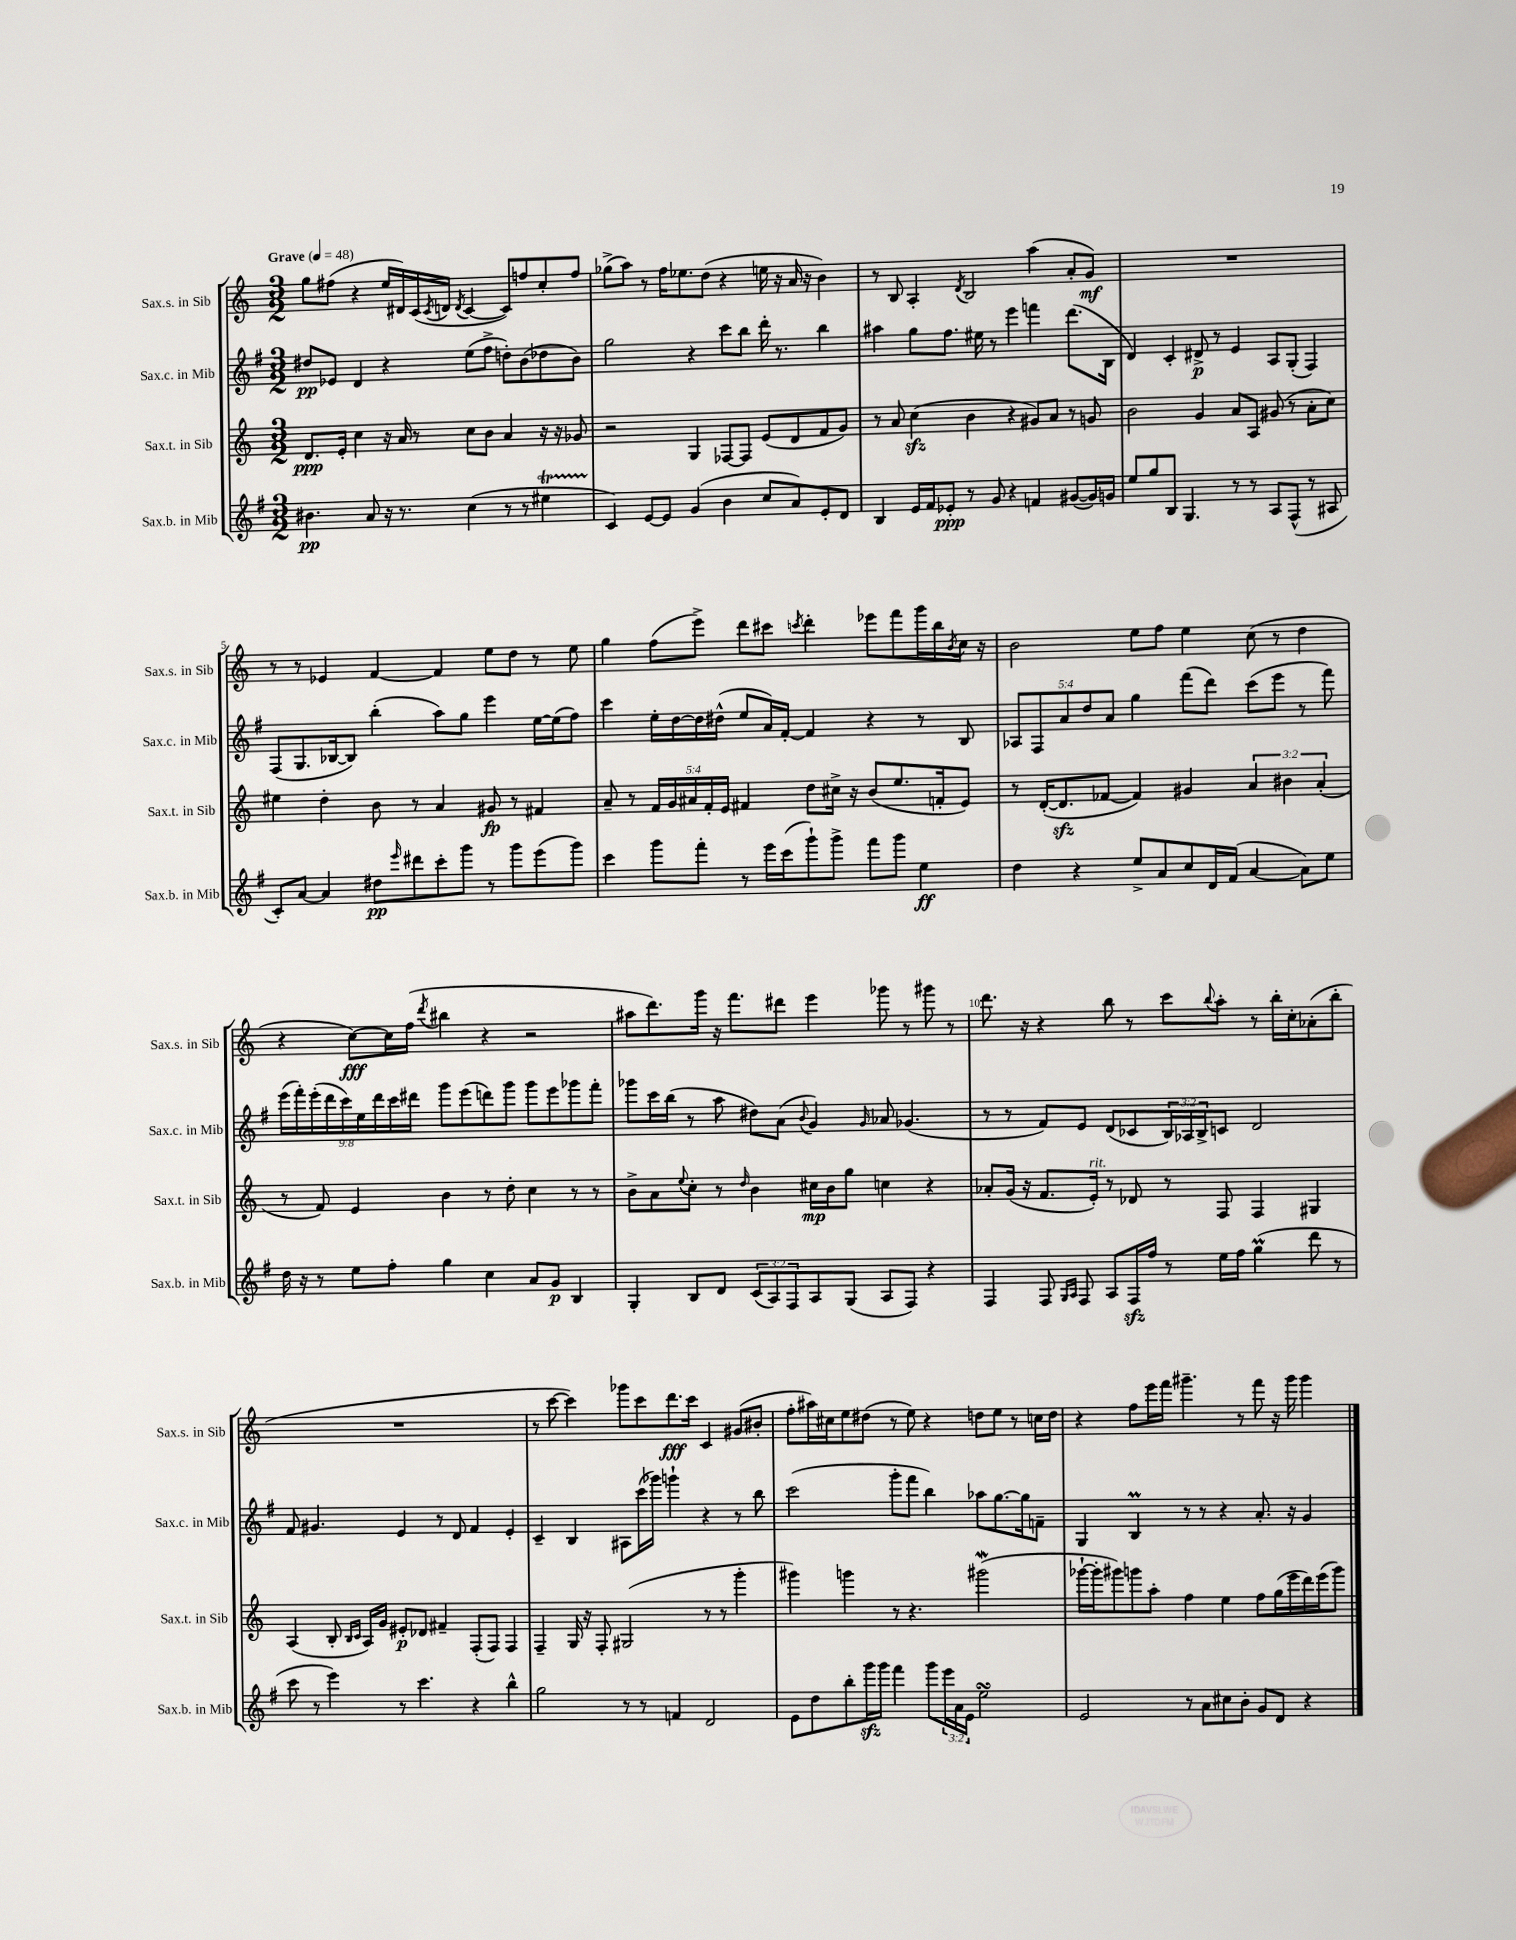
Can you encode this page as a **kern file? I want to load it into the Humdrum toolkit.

**kern	**kern	**kern	**kern
*staff4	*staff3	*staff2	*staff1
*clefG2	*clefG2	*clefG2	*clefG2
*k[f#]	*k[]	*k[f#]	*k[]
*M3/2	*M3/2	*M3/2	*M3/2
*MM48	*MM48	*MM48	*MM48
4.b#	8.d	8dd#	8gg
.	.	8e-	(8ff#
.	16e'	.	.
.	4cc	4d	4r
8a	.	.	.
16r	16r	4r	16ee
8.r	16a	.	16d#)
.	8r	.	(16c
.	.	.	8qc
.	.	.	16d
.	.	.	8qd
(4cc	8cc	(8ee	[4c
.	8b	8ff#^	.
8r	4a	8dd')	8c])
8r	.	(8b	8ff
4ee#	16r	8dd-	8cc'
.	16r	.	.
.	8g-	8b)	8ff
=	=	=	=
4c)	2r	2gg	(8gg-^
.	.	.	8aa)
[8e	.	.	8r
8e]	.	.	16ff
.	.	.	8.ee-
(4g	4G	4r	.
.	.	.	(8dd
4b	[8F-	8ccc	4r
.	8F-]	8bb	.
8cc	(8e	16ddd'	16ee
.	.	8.r	16r
8a)	8d	.	16a
.	.	.	16r
8e'	8f	4bb	4b)
8d	8g)	.	.
=	=	=	=
4B	8r	4aa#	8r
.	8a	.	8B
16e	(4cc	8gg	4A'
16f#	.	.	.
8e-'	.	8.ff#	.
.	.	.	8qd
8r	4b	.	2B
.	.	16ee#	.
8g	.	8r	.
4r	4r	4eee	.
4f	8g#)	4fff	(4aa
.	8a	.	.
([8g#	8r	(8.ddd	8a'
16g#])	8g	.	8g)
16g	.	16B	.
=	=	=	=
8ee	2b	4d)	1.r
8gg	.	.	.
8B	.	4c'	.
4.G	.	.	.
.	4g	8d#^	.
.	.	8r	.
8r	8a	4e	.
8r	8A	.	.
8A	(8g#	8A	.
(8F#^^	8r	(8G'	.
8r	8a'	4F#)	.
8A#	8cc)	.	.
=	=	=	=
8c')	4ee#	(8F#	8r
[8a	.	8.G	8r
4a]	4dd'	.	4e-
.	.	[16B-	.
.	.	8B-])	.
8dd#	8b	(4bb'	[4f
16qqeee	.	.	.
8ddd#	8r	.	.
8ccc'	4a	8aa)	4f]
8ggg	.	8gg	.
8r	8g#	4eee	8ee
8ggg	8r	.	8dd
(8eee	4f#	[16ee	8r
.	.	(16ee]	.
8ggg)	.	8ff#)	8ee
=	=	=	=
4ccc	8a~	4ccc	4gg
.	8r	.	.
8ggg	20f	16ee'	(8ff
.	20g	.	.
.	.	[16dd	.
.	20a#	.	.
8fff#'	.	16dd]	8eee^)
.	20f'	.	.
.	.	(16dd#^^	.
.	20e	.	.
8r	4f#	8ee	8ddd
16eee	.	16a)	8ccc#
(16ccc	.	[16f#'	.
.	.	.	8qccc
8ggg`)	8dd	4f#]	4ddd'
8ggg^	16cc#^	.	.
.	16r	.	.
8fff#	(8b	4r	8eee-
8ggg	8.ee	.	8fff
4ee	.	8r	16ggg
.	16f'	.	16bb
.	.	.	8qb
.	8e)	8B	16cc
.	.	.	16r
=	=	=	=
4dd	8r	10A-	2b
.	.	10F#	.
.	([16d'	.	.
.	8.d]	.	.
.	.	10a	.
4r	.	.	.
.	.	10dd	.
.	[8f-	.	.
.	.	10a	.
8ee^	4f-])	4gg	8ee
8a	.	.	8ff
8cc	4g#	(8fff#	4ee
16d	.	8ddd)	.
(16f#	.	.	.
[4a	6a	(8ccc	(8cc
.	.	8eee	8r
.	6b#	.	.
8a])	.	8r	4dd
.	(6a'	.	.
8ee	.	8fff#)	.
=	=	=	=
16dd	8r	(18eee	4r
.	.	18fff#')	.
16r	.	.	.
.	.	(18eee'	.
8r	8f)	.	.
.	.	18ddd	.
.	.	18ccc)	.
8ee	4e	.	[8cc)
.	.	18ee	.
.	.	18ddd	.
8ff#'	.	.	16cc]
.	.	18ccc	.
.	.	.	(16ff
.	.	18ddd#	.
.	.	.	8qddd
4gg	4b	8ggg	4bb#
.	.	(8eee	.
4cc	8r	8ddd)	4r
.	8dd'	8ggg	.
8a	4cc	8ggg	2r
8g	.	8eee	.
4B	8r	8ggg-	.
.	8r	8fff#'	.
=	=	=	=
4G'	8b^	8ggg-	8aa#
.	8a	16ccc	8.ddd)
.	.	(16bb	.
.	8qqee	.	.
8B	8cc'	8r	.
.	.	.	16ggg
8d	8r	8aa	16r
.	.	.	8.fff
.	16qqdd	.	.
(12c	4b	8dd#)	.
12A)	.	.	.
.	.	(8a	8ddd#
12F#	.	.	.
.	.	8qqb	.
8A	16cc#	4g)	4eee
.	16b	.	.
(8G	8gg	.	.
.	.	16qqg	.
8A	4cc	8a-	8ggg-
8F#)	.	(4.g-	8r
4r	4r	.	8ggg#
.	.	.	8r
=	=	=	=
4F#	8a-'	8r	8.ddd
.	(16g	8r	.
.	16r	.	16r
8F#	8.f	8f#)	4r
16qqG	.	.	.
16qqA	.	.	.
8F#	.	8e	.
.	16e')	.	.
8A	8r	(8d	8bb
16F#	8d-	8c-	8r
16ff#	.	.	.
8r	8r	24B)	8ccc
.	.	24A-	.
.	.	24B^	.
.	.	.	8qqbb
16ee	8F	8c	8aa'
16ff#	.	.	.
(4gg	4F	2d	8r
.	.	.	16bb'
.	.	.	16cc'
8ddd	4G#	.	(8a-'
8r	.	.	8bb'
=	=	=	=
8ccc	(4A	8f#	1.r
8r	.	4.g#	.
4eee)	8B'	.	.
.	16qqB	.	.
.	16qqc	.	.
.	16A)	.	.
.	16g	.	.
8r	8e#'	4e	.
4.ccc	8d-	.	.
.	4f#~	8r	.
.	.	8d	.
4r	(8F'	4f#	.
.	8F)	.	.
4bb^^	4F	4e'	.
=	=	=	=
2gg	4F~	4c~	8r
.	.	.	[8ccc
.	16G	4B	4ccc])
.	16r	.	.
.	8F'	.	.
8r	(2G#	8A#	8ggg-
8r	.	(16ccc	8ccc
.	.	16ggg-)	.
4f	.	4ggg`	8.ddd
.	.	.	16ccc
2d	8r	4r	4c
.	8r	.	.
.	4ggg'	8r	(8g#
.	.	8bb	8b#'
=	=	=	=
8e	4ggg#)	(2ccc	8ff'
8dd	.	.	16aa#)
.	.	.	16cc#
8bb'	4ggg	.	8ee
16ggg	.	.	(8dd#
16ggg	.	.	.
4fff#	8r	8ggg'	8r
.	4.r	8fff#	8ee)
8ggg	.	4bb)	4r
24eee	.	.	.
24a	.	.	.
24e	.	.	.
2ee	(2ggg#	8aa-	8dd
.	.	[8.gg	8ee
.	.	.	8r
.	.	16gg]	.
.	.	8f~	16cc
.	.	.	16dd
=	=	=	=
2e	[16ggg-`	4G	4r
.	16ggg-']	.	.
.	8ggg#)	.	.
.	8ggg	4B	8ff
.	8aa'	.	16eee
.	.	.	16fff
8r	4ff	8r	4.ggg#~
8a	.	8r	.
8cc#	4ee	4r	.
8b'	.	.	8r
8g	8ff	8.a'	8fff
8d	(16gg	.	16r
.	16eee	16r	16ggg#
4r	16ddd)	4g	4ggg#
.	(16eee	.	.
.	8ggg)	.	.
==	==	==	==
*-	*-	*-	*-
